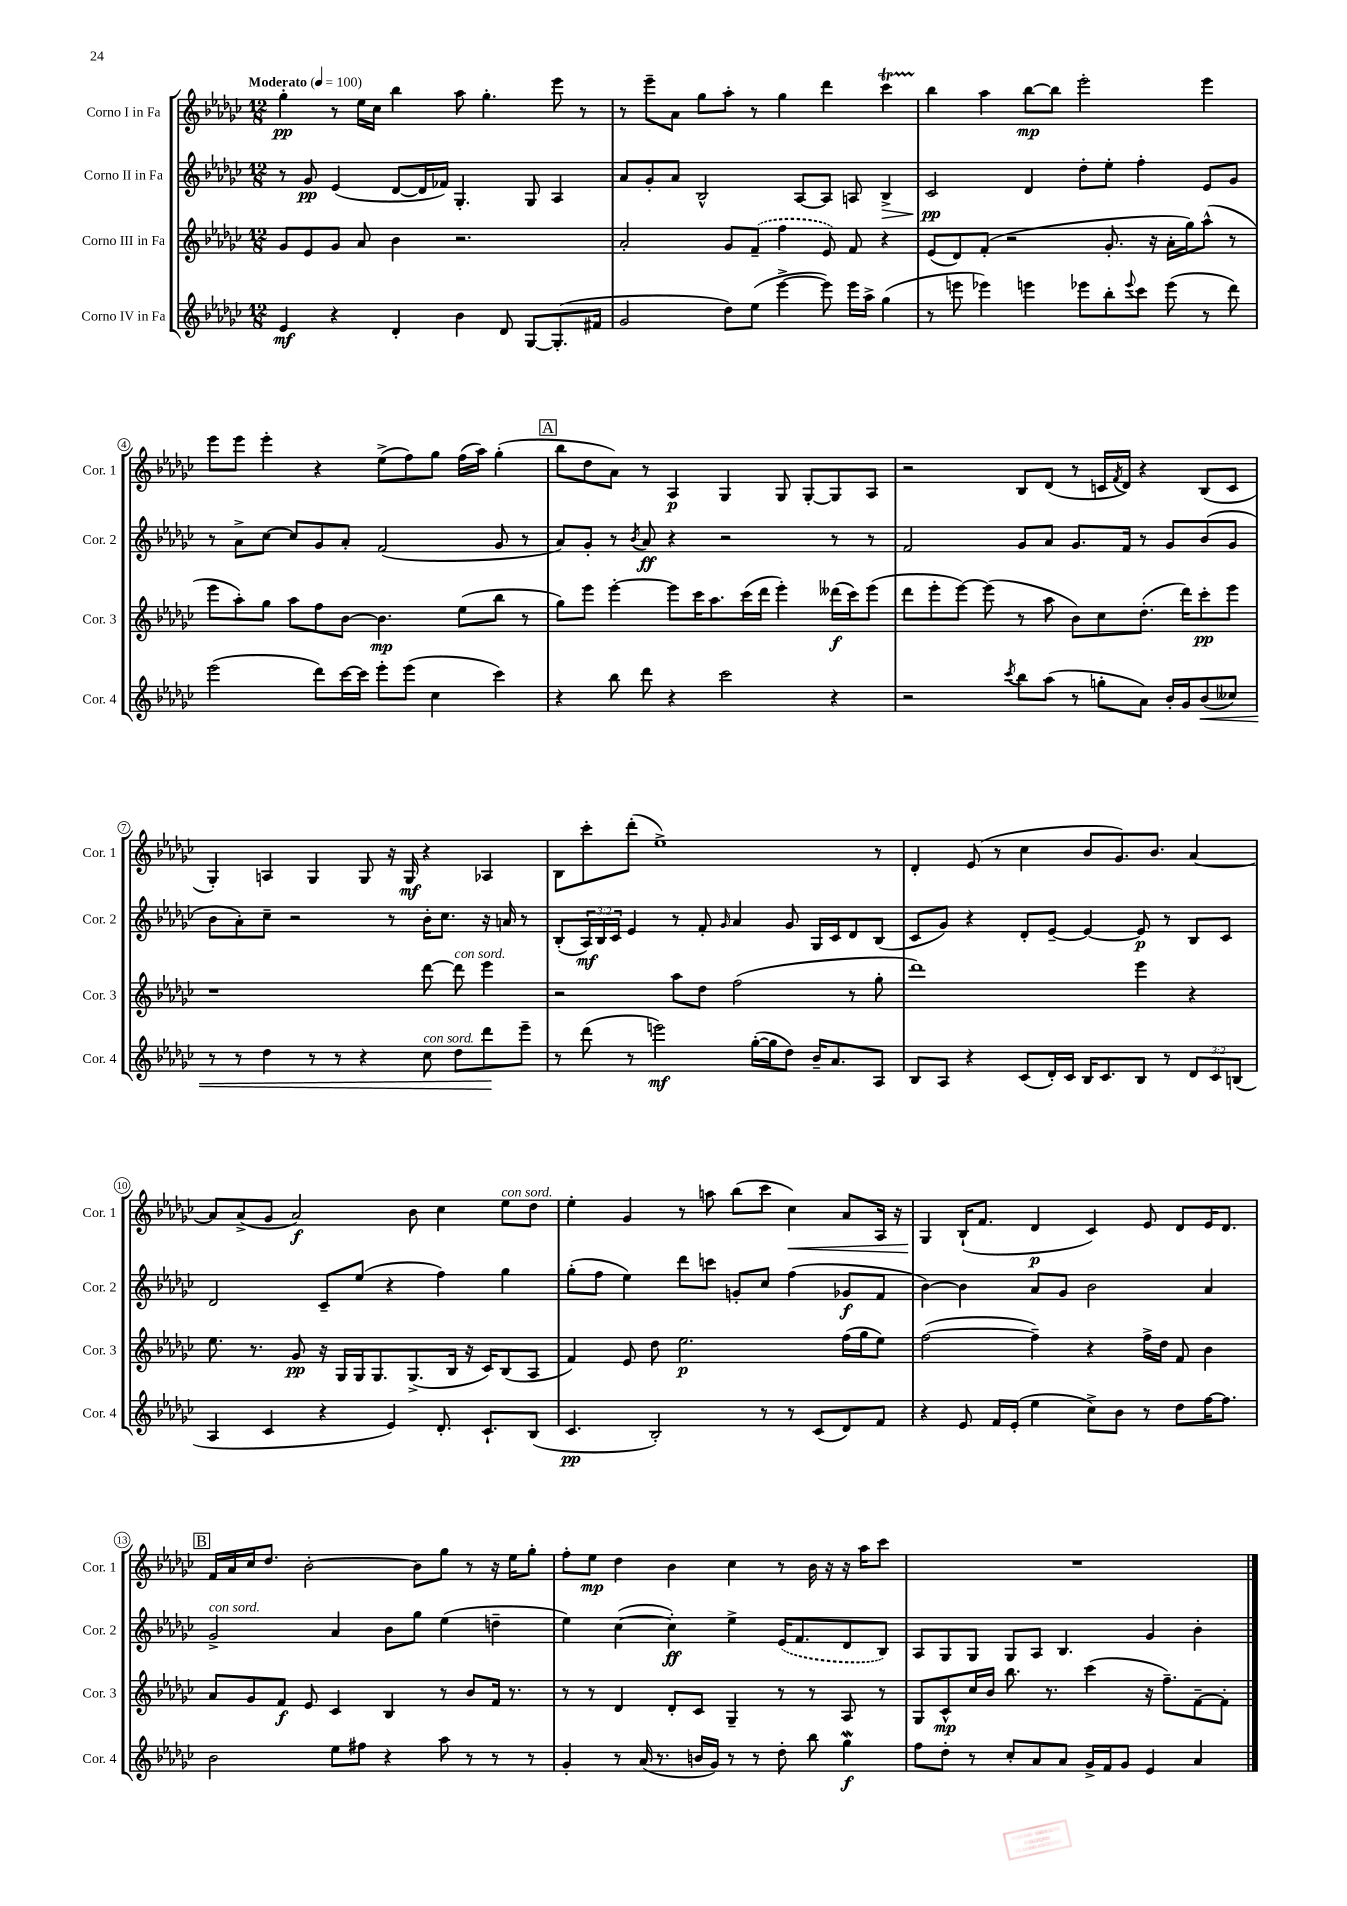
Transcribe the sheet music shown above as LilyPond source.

<<
\new StaffGroup <<
\new Staff = "s0" \with { instrumentName = "Corno I in Fa" shortInstrumentName = "Cor. 1" } {
    \clef treble \key ges \major \numericTimeSignature \time 12/8 \tempo "Moderato" 4 = 100
    ges''4-.\pp r8 ees''16 ces''16 bes''4 aes''8 ges''4.-. ees'''8 r8 |
    r8 ees'''8-- aes'8 ges''8 aes''8-. r8 ges''4 des'''4 ces'''4\startTrillSpan |
    bes''4\stopTrillSpan aes''4 bes''8~\mp bes''8 ees'''2-. ees'''4 |
    ees'''8 ees'''8 ees'''4-. r4 ees''8->( f''8) ges''8 f''16( aes''16) ges''4-.( |
    \mark \markup { \box "A" } bes''8 des''8 aes'8) r8 aes4\p ges4 ges8 ges8~-. ges8 aes8 |
    r2 bes8 des'8( r8 c'16 \acciaccatura { f'8 } des'16) r4 bes8( c'8 |
    ges4-.) a4 ges4 ges8 r16 ges16\mf r4 aes4 |
    bes8 ces'''8-. des'''8-.( ees''1->) r8 |
    des'4-. ees'8( r8 ces''4 bes'8 ges'8.) bes'8. aes'4~ |
    aes'8 aes'8->( ges'8 aes'2\f) bes'8 ces''4 ees''8^\markup { \italic "con sord." } des''8 |
    ees''4-. ges'4 r8 a''8 bes''8( ces'''8 ces''4\<) aes'8 aes16 r16 |
    ges4\! bes16-!( f'8. des'4\p ces'4) ees'8 des'8 ees'16 des'8. |
    \mark \markup { \box "B" } f'16 aes'16 ces''16 des''8. bes'2~-. bes'8 ges''8 r8 r16 ees''16 ges''8-. |
    f''8-. ees''8\mp des''4 bes'4 ces''4 r8 bes'16 r16 r16 aes''16 ces'''8 |
    R1. \bar "|." |
}
\new Staff = "s1" \with { instrumentName = "Corno II in Fa" shortInstrumentName = "Cor. 2" } {
    \clef treble \key ges \major \numericTimeSignature \time 12/8 \override Staff.TupletNumber.text = #tuplet-number::calc-fraction-text
    r8 ges'8\pp ees'4( des'8~ des'16 fes'16) ges4.-. ges8 aes4 |
    aes'8 ges'8-. aes'8 bes2-^ aes8~ aes8 a8 bes4->\> |
    ces'2\pp\! des'4 des''8-. ees''8-. f''4-. ees'8 ges'8 |
    r8 aes'8-> ces''8~ ces''8 ges'8 aes'8-. f'2( ges'8 r8 |
    \mark \markup { \box "A" } aes'8) ges'8-. r8 \acciaccatura { bes'8 } aes'8\ff r4 r2 r8 r8 |
    f'2 ges'8 aes'8 ges'8. f'16 r8 ges'8 bes'8( ges'8 |
    bes'8 aes'8-.) ces''8-- r2 r8 bes'16-. ces''8. r16 a'16 r8 |
    bes8-.( \tuplet 3/2 { aes16\mf) bes16 ces'16 } ees'4 r8 f'8-. \grace { ges'16 } aes'4 ges'8 ges16 ces'16 des'8 bes8( |
    ces'8 ges'8) r4 des'8-. ees'8~-- ees'4~ ees'8\p r8 bes8 ces'8 |
    des'2 ces'8-- ees''8( r4 f''4) ges''4 |
    ges''8-.( f''8 ees''4) des'''8 c'''8 g'8-. ces''8 f''4( ges'8\f f'8 |
    bes'4~) bes'4 aes'8 ges'8 bes'2 aes'4 |
    \mark \markup { \box "B" } ges'2->^\markup { \italic "con sord." } aes'4 bes'8 ges''8 ees''4( d''4-- |
    ees''4) ces''4~( ces''4-.\ff) ees''4-> \once \slurDashed ees'16( f'8. des'8 bes8) |
    aes8 ges8 ges8 ges8 aes8 bes4. ges'4 bes'4-. \bar "|." |
}
\new Staff = "s2" \with { instrumentName = "Corno III in Fa" shortInstrumentName = "Cor. 3" } {
    \clef treble \key ges \major \numericTimeSignature \time 12/8
    ges'8 ees'8 ges'8 aes'8 bes'4 r2. |
    aes'2-. ges'8 \once \slurDashed f'8--( f''4 ees'8) f'8 r4 |
    ees'8( des'8) f'8-.( r2 ges'8.-. r16 aes'16-. ges''16) aes''8-^( r8 |
    ees'''8 aes''8-.) ges''8 aes''8 f''8 bes'8~ bes'4.\mp ees''8( bes''8 r8 |
    \mark \markup { \box "A" } ges''8) ees'''8 ees'''4~-. ees'''8 ces'''16 aes''8. ces'''16( des'''16 ees'''4-.) deses'''16\f( ces'''16) ees'''8( |
    des'''8 ees'''8-. ees'''8~) ees'''8( r8 aes''8 bes'8) ces''8 des''8.-.( des'''16) ces'''8-.\pp ees'''8 |
    r1 des'''8~ des'''8^\markup { \italic "con sord." } ees'''4 |
    r2 aes''8 des''8 f''2( r8 ges''8-. |
    des'''1) ees'''4 r4 |
    ees''8. r8. ges'8\pp r16 ges16 ges16 ges8. ges8.->( bes16 r16 ces'16) bes8( aes8 |
    f'4) ees'8 des''8 ees''2.\p f''16( ges''16 ees''8) |
    f''2~( f''4--) r4 f''16-> des''16 f'8 bes'4 |
    \mark \markup { \box "B" } aes'8 ges'8 f'8\f ees'8 ces'4 bes4 r8 bes'8 f'16 r8. |
    r8 r8 des'4 des'8-. ces'8 ges4-- r8 r8 aes8 r8 |
    ges8 ces'8-^\mp ces''16 bes'16 bes''8. r8. ces'''4( r16 f''8.--) f'8~-- f'8-. \bar "|." |
}
\new Staff = "s3" \with { instrumentName = "Corno IV in Fa" shortInstrumentName = "Cor. 4" } {
    \clef treble \key ges \major \numericTimeSignature \time 12/8 \override Staff.TupletNumber.text = #tuplet-number::calc-fraction-text
    ees'4\mf r4 des'4-. bes'4 des'8 ges8~ ges8.-.( fis'16 |
    ges'2 des''8) ees''8( ees'''4~-> ees'''8) ees'''16 aes''16-> ges''4( |
    r8 e'''8 ees'''4) e'''4 ees'''8 bes''8-. \appoggiatura { ees'''8 } ces'''8 ees'''8( r8 des'''8) |
    ees'''2( des'''8) ces'''16~ ces'''16 ees'''8-. ees'''8( ces''4 ces'''4) |
    \mark \markup { \box "A" } r4 bes''8 des'''8 r4 ces'''2 r4 |
    r2 \acciaccatura { ces'''8 } bes''8 aes''8( r8 g''8-. aes'8) bes'16-. ges'16 bes'8\<( ceses''8) |
    r8 r8 des''4 r8 r8 r4 ces''8^\markup { \italic "con sord." } des''8 des'''8\! ees'''8-- |
    r8 des'''8( r8 e'''2\mf) ges''16~-.( ges''16 des''8) bes'16-- aes'8. aes8 |
    bes8 aes8 r4 ces'8( des'16-.) ces'16 bes16 ces'8. bes8 r8 \tuplet 3/2 { des'8 ces'8 b8( } |
    aes4 ces'4 r4 ees'4) des'8.-. ces'8.-! bes8( |
    ces'4.\pp bes2-.) r8 r8 ces'8( des'8) f'8 |
    r4 ees'8 f'16 ees'16-.( ees''4 ces''8->) bes'8 r8 des''8 f''16~ f''8. |
    \mark \markup { \box "B" } bes'2 ees''8 fis''8 r4 aes''8 r8 r8 r8 |
    ges'4-. r8 aes'16( r8. b'16 ges'16) r8 r8 des''8-. bes''8 ges''4\mordent\f |
    f''8 des''8-. r8 ces''8-. aes'8 aes'8 ges'16-> f'16 ges'8 ees'4 aes'4 \bar "|." |
}
>>
>>
\layout { \context { \Score \override BarNumber.stencil = #(make-stencil-circler 0.1 0.3 ly:text-interface::print) } }
